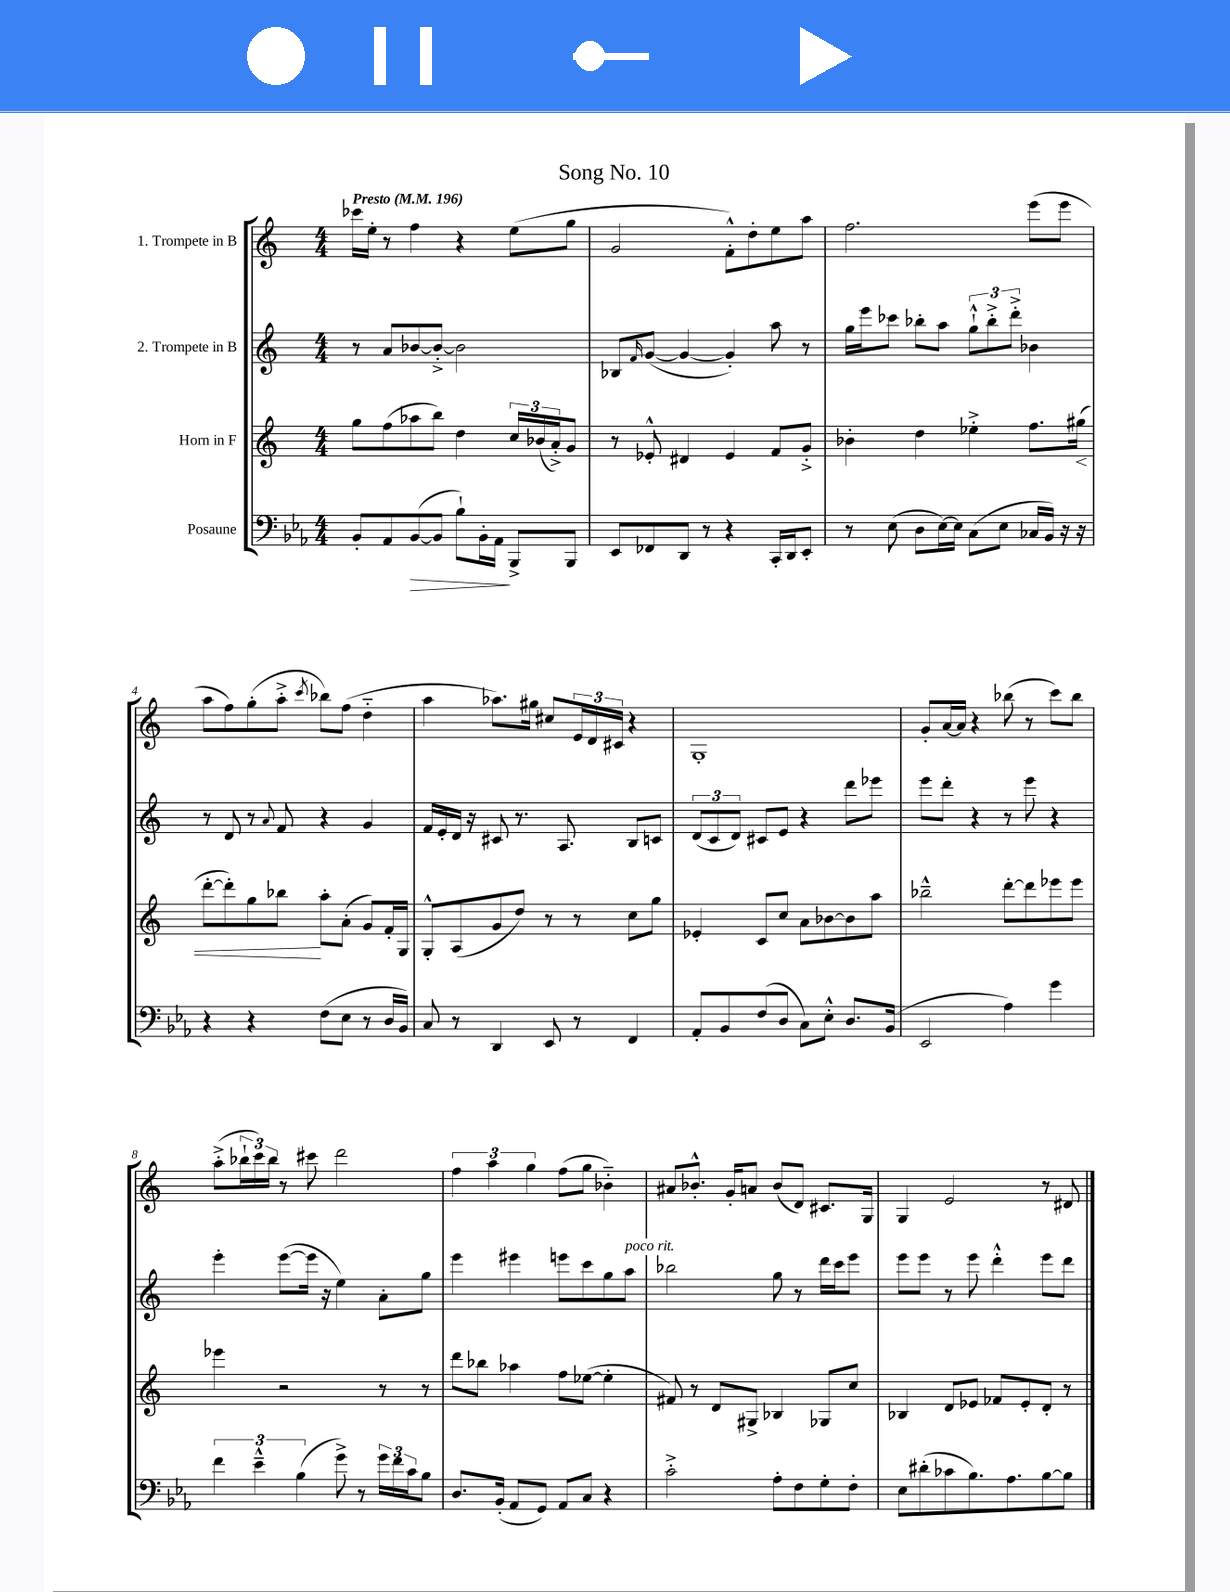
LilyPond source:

\header { title = "Song No. 10" }
<<
\new StaffGroup <<
\new Staff = "s0" \with { instrumentName = "1. Trompete in B" } {
    \clef treble \key c \major \numericTimeSignature \time 4/4 \tempo "Presto" 4 = 196
    ces'''16 e''16-. r8 f''4 r4 e''8( g''8 |
    g'2 f'8-.-^) d''8-. e''8 a''8 |
    f''2. e'''8( e'''8 |
    a''8 f''8) g''8-.( a''8-.-> \acciaccatura { c'''8 } bes''8) f''8( d''4-_ |
    a''4 aes''8.) gis''16 cis''8 \tuplet 3/2 { e'16 d'16 cis'16 } r4 |
    g1-. |
    g'8-. a'16~ a'16 r4 bes''8( r8 c'''8) bes''8 |
    a''8-.->( \tuplet 3/2 { bes''16-! c'''16) bes''16 } r8 cis'''8 d'''2 |
    \tuplet 3/2 { f''4 a''4 g''4 } f''8( g''8 bes'4-_) |
    ais'8 bes'8.-.-^ g'16-. a'8 bes'8( d'8) cis'8. g16 |
    g4 e'2 r8 dis'8 \bar "|." |
}
\new Staff = "s1" \with { instrumentName = "2. Trompete in B" } {
    \clef treble \key c \major \numericTimeSignature \time 4/4
    r8 a'8 bes'8~ bes'8~-.-> bes'2 |
    bes8 \grace { f'16 } g'8~( g'4~ g'4-.) a''8 r8 |
    g''16 e'''16 ces'''8 bes''8-. a''8 \tuplet 3/2 { g''8-!-^ bes''8-.-> d'''8-.-> } bes'4 |
    r8 d'8 r8 \appoggiatura { a'8 } f'8 r4 g'4 |
    f'16 e'16-. d'16 r16 cis'8 r8. a8. b8 c'8 |
    \tuplet 3/2 { d'8( c'8 d'8) } cis'8 e'8 r4 d'''8 ees'''8 |
    e'''8 d'''8-. r4 r8 e'''8 r4 |
    e'''4-. e'''8~( e'''16 r16 e''4) a'8-. g''8 |
    e'''4 eis'''4 e'''8 c'''8 g''8 a''8^\markup { \italic "poco rit." } |
    bes''2 g''8 r8 d'''16 c'''16 e'''8 |
    e'''8 e'''8 r8 e'''8 d'''4-.-^ e'''8 d'''8 \bar "|." |
}
\new Staff = "s2" \with { instrumentName = "Horn in F" } {
    \clef treble \key c \major \numericTimeSignature \time 4/4
    g''8 f''8( aes''8 b''8) d''4 \tuplet 3/2 { c''16 bes'16( a'16-.->) } g'8 |
    r8 ees'8-.-^ dis'4 ees'4 f'8 g'8-.-> |
    bes'4-. d''4 ees''4-.-> f''8. gis''16\<( |
    d'''8~-. d'''8-.) g''8 bes''8\! a''8-. a'8-.( g'8) f'16-. g16 |
    g8-.-^ a8( g'8 d''8) r8 r8 c''8 g''8 |
    ees'4-. c'8 c''8 a'8 bes'8~ bes'8 a''8 |
    bes''2---^ d'''8~-. d'''8 ees'''8 ees'''8 |
    ees'''4 r2 r8 r8 |
    d'''8 bes''8 aes''4 f''8 ees''8~( ees''4-. |
    fis'8) r8 d'8 gis8-> bes4 ges8 c''8 |
    bes4 d'8 ees'8 fes'8 ees'8-. d'8-. r8 \bar "|." |
}
\new Staff = "s3" \with { instrumentName = "Posaune" } {
    \clef bass \key ees \major \numericTimeSignature \time 4/4
    bes,8-. aes,8 bes,8~\>( bes,8 bes8-!) bes,16-. aes,16\! bes,,8-> bes,,8 |
    ees,8 fes,8 d,8 r8 r4 c,16-. d,16 ees,8-. |
    r8 ees8( d8 ees16~) ees16 c8( ees8 ces16 bes,16) r16 r16 |
    r4 r4 f8( ees8 r8 d16 bes,16) |
    c8 r8 d,4 ees,8 r8 f,4 |
    aes,8-. bes,8 f8( d8 c8) ees8-.-^ d8. bes,16( |
    ees,2 aes4) g'4 |
    \tuplet 3/2 { f'4 ees'4---^ bes4( } g'8->) r8 \tuplet 3/2 { g'16 f'16 c'16 } bes8 |
    d8. bes,16-.( aes,8 g,8) aes,8 c8 r4 |
    c'2-.-> aes8-. f8 g8-. f8-. |
    ees8 dis'8-.( ces'8 bes8.) aes8. bes8~ bes8 \bar "|." |
}
>>
>>
